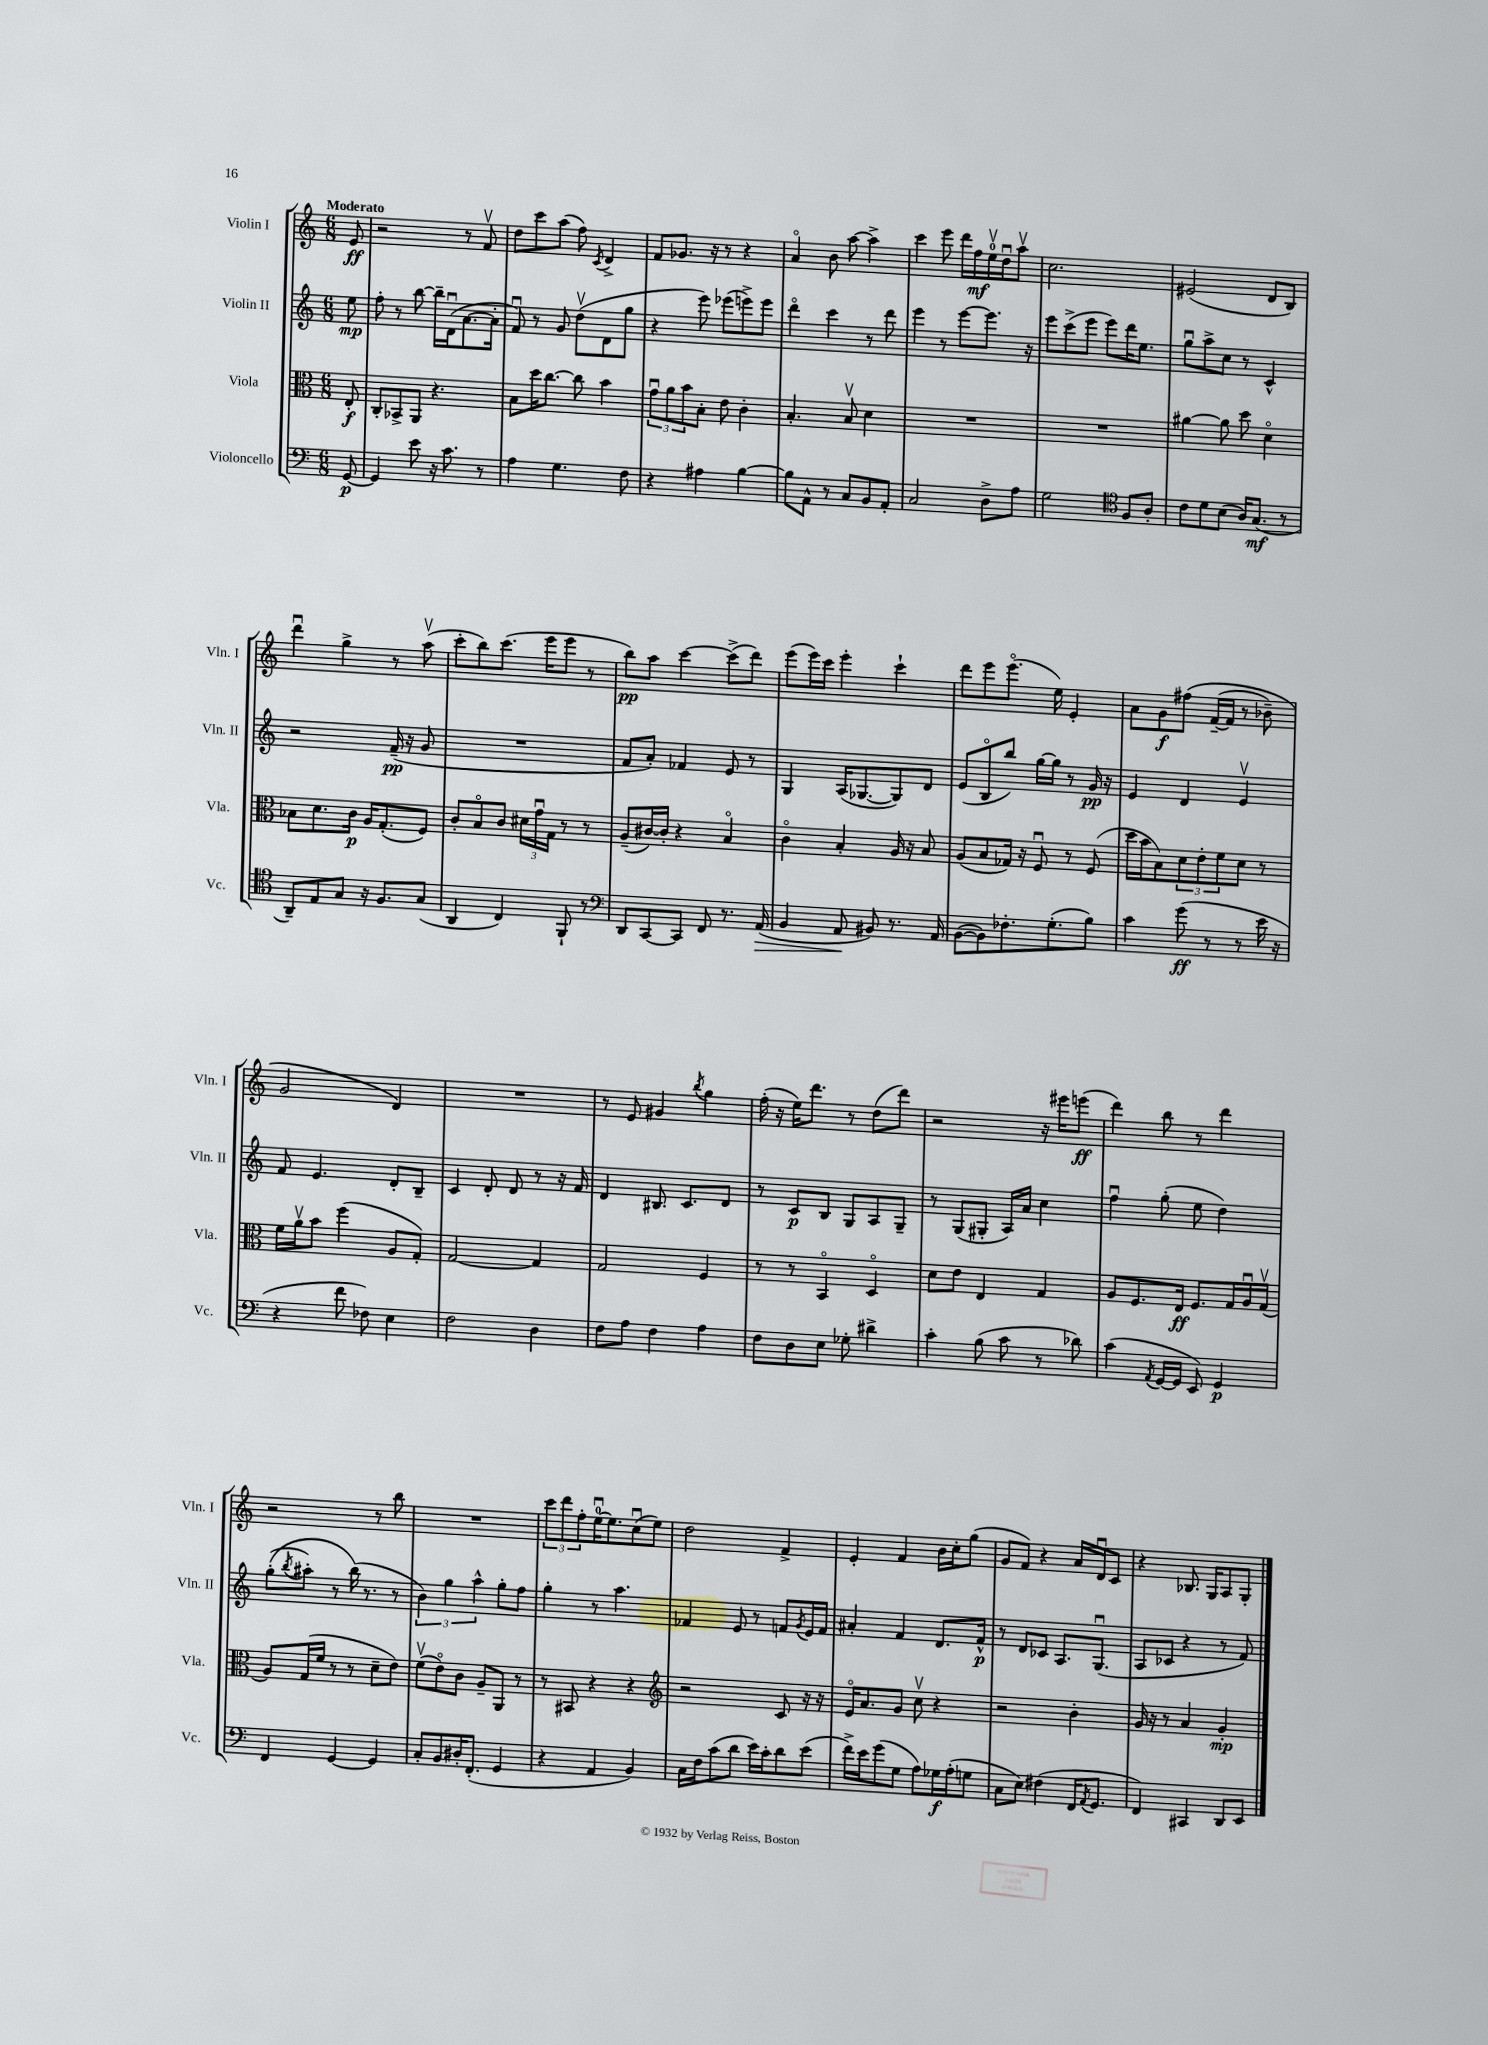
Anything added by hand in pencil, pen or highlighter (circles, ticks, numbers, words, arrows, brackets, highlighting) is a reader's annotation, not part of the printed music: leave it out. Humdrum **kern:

**kern	**kern	**kern	**kern
*staff4	*staff3	*staff2	*staff1
*clefF4	*clefC3	*clefG2	*clefG2
*k[]	*k[]	*k[]	*k[]
*M6/8	*M6/8	*M6/8	*M6/8
[8GG	8E'	8ee	8e
=	=	=	=
4GG]	8C'	8ff'	2r
.	8BB-^	8r	.
8e	8AA	[8bb	.
16r	4.r	16bb~]	.
8.c	.	(16du	.
.	.	[8.a	8r
8r	.	.	8fv
.	.	16a']	.
=	=	=	=
4A	8B	8fu)	8dd
.	16dd	8r	8ccc
.	[8.cc	.	.
4.G	.	8g	(8aa
.	8cc]	(8ddv	8ff)
.	.	.	8qc
.	4b	8d	4d^
8F	.	8gg	.
=	=	=	=
4r	12gu	4r	8f
.	12a	.	.
.	.	.	8.g-
.	12b	.	.
4A#	8B'	8eee)	.
.	.	.	16r
.	8e	(8eee-	8r
[4B	4c'	8eee^)	4r
.	.	8eee	.
=	=	=	=
8B]	4.B'	4dddo	4ao
8AA^^	.	.	.
8r	.	4ccc	8b
8C	8Bv	.	[8aa
8BB	4d	8r	4aa^]
8AA'	.	8ddd	.
=	=	=	=
2C	2.r	4eee	4ccc
.	.	8r	8eee
.	.	[8eee	16ddd
.	.	.	16ff
8D^	.	8.eee]	16eev
.	.	.	16ddu
8A	.	.	8aav
.	.	16r	.
=	=	=	=
2G	2.r	8eee	2.cc
.	.	(8ccc^	.
.	.	8eee	.
.	.	8eee)	.
*clefC4	*	*	*
8F	.	16ddd	.
.	.	8.ee	.
8A'	.	.	.
=	=	=	=
8c	[4a#	8ggu	(2e#
8d	.	8aa^	.
(8B	8a#]	8cc	.
16A)	8dd	8r	.
(8.G	.	.	.
.	4do	4c^^	8d
8r	.	.	8B)
=	=	=	=
8AA~)	8B-	2r	4dddu
8E	8.d	.	.
8G	.	.	4gg^
.	16c	.	.
16r	16A	.	.
8.F	(8.G'	.	.
.	.	(16f~	8r
.	.	16r	.
(8G	8F)	8g	(8aav
=	=	=	=
4AA	8c'	2.r	8ccc'
.	8Bo	.	8bb)
4C)	8c	.	(8.ccc
.	24d#	.	.
.	24gu	.	.
.	.	.	16eee
.	24G	.	.
8FF`	8r	.	8eee
8r	8r	.	8r
=	=	=	=
*clefF4	*	*	*
8DD	(8A~	8f	8bb)
[8CC	[16c#)	8a')	8aa
.	16c#']	.	.
8CC]	4r	4f-	[4ccc
8FF	.	.	.
8.r	4Bo	8e	(8ccc^]
.	.	8r	8ddd)
(16AA	.	.	.
=	=	=	=
4BB	4co	4G	(8eee
.	.	.	16eee)
.	.	.	16ccc
8AA	4B'	(16A	4eee'
.	.	[8.G-	.
8BB#)	.	.	.
8.r	16A	8G-])	4ccc`
.	16r	.	.
.	8B	8d	.
16AA	.	.	.
=	=	=	=
([8BB	(8A	(8e	8ddd
8BB])	8B	8Bo	8eee
8.F-'	16G-)	8bb)	(8.eeeo
.	16r	.	.
.	8Fu	[16gg	.
(8.G'	.	16gg]	16ee)
.	8r	8r	4e'
8B)	(8F	16g	.
.	.	16r	.
=	=	=	=
4c	16dd	4e	8a
.	16b	.	.
.	8B)	.	8g
(8g	12d	4d	&(8ff#
.	12e'	.	.
8r	.	.	([16f~
.	12f	.	.
.	.	.	16f]
8r	8d	4ev	8r
16e	8r	.	8b-~)
16r	.	.	.
=	=	=	=
4r	16f	8f	2g
.	16av	.	.
.	8b	4.e	.
8f	(4ff	.	.
8F-)	.	.	.
4E	8A	8d'	4d&)
.	8G')	8B~	.
=	=	=	=
2F	[2G	4c	2.r
.	.	8d'	.
.	.	8d	.
4D	4G]	8r	.
.	.	16r	.
.	.	16f	.
=	=	=	=
8F	2G	4d	8r
8A	.	.	8e
4F	.	8.B#	4g#
.	.	8.c	.
.	.	.	8qbb
4A	4F	.	4gg
.	.	8d	.
=	=	=	=
8F	8r	8r	(16ff'
.	.	.	16r
8D	8r	8c	16ee)
.	.	.	8.ddd
8E	4BBo	8B	.
8G-'	.	8G	8r
4d#^	4Do	8A	(8dd
.	.	8G~	8ddd)
=	=	=	=
4c'	8d	8r	2r
.	8e	(8G	.
(8B	4E	8G#'	.
8c	.	16A)	.
.	.	16a	.
8r	4G	4cc	16r
.	.	.	16eee#
8d-)	.	.	(8eee
=	=	=	=
(4c	8A	4ffu	4ddd)
.	8.F	.	.
8qAA	.	.	.
[16GG	.	(8gg'	8bb
16GG]	16E	.	.
8EE)	8.F	8ee	8r
4GG	.	4dd)	4ddd
.	16G	.	.
.	16Au	.	.
.	(16Gv	.	.
=	=	=	=
4FF	8A)	&((8gg'	2r
.	.	8qbb	.
.	(16G	8aa#')	.
.	16f	.	.
[4GG	8r	8r	.
.	8r	(16bb&)	.
.	.	8.r	.
4GG]	8d~	.	8r
.	8e)	8r	8bb
=	=	=	=
8C'	(8fv	6b)	2.r
8BB	8eo)	.	.
.	.	6gg	.
16D#'	8c	.	.
(8.FF'	.	.	.
.	.	6aa^^	.
.	8A~	.	.
4GG	8AA	8gg'	.
.	8r	8ff	.
=	=	=	=
4r	8r	4gg'	12ccc
.	.	.	12ddd
.	8BB#	.	.
.	.	.	12ff'
4AA	4r	8r	[16eeu
.	.	.	8.ee]
.	.	4.aa	.
4BB)	4r	.	(8ccu
.	.	.	8ee)
=	=	=	=
*	*clefG2	*	*
16C	2r	4f-	2dd
16F	.	.	.
(8c	.	.	.
8d	.	8e	.
16e)	.	8r	.
16c'	.	.	.
8d	8c	8f	4f^
.	.	8qg	.
(8e	16r	16e	.
.	16r	16f	.
=	=	=	=
16f^)	16eo	4a#'	4e'
16e	8.a	.	.
(8g	.	.	.
8G	8g	4f	4f
8A)	8ccv	.	.
16G-	4r	8.d	16b
(16A'	.	.	16cc'
8G	.	.	(8gg
.	.	16f^^	.
=	=	=	=
8C	2r	8r	8g
8E)	.	8d	8f)
(4F#	.	8c-	4r
.	.	8.A	.
16FF	4b'	.	16a
8qAA	.	.	.
8.GG	.	(8.Gu	16du
.	.	.	8c
=	=	=	=
4FF)	16g	8A	4r
.	16r	.	.
.	8r	8c-	.
4CC#	4a	4r	8.B-
.	.	.	16G
8DD	4g'	8r	8A
8EE	.	8f)	8G'
==	==	==	==
*-	*-	*-	*-
